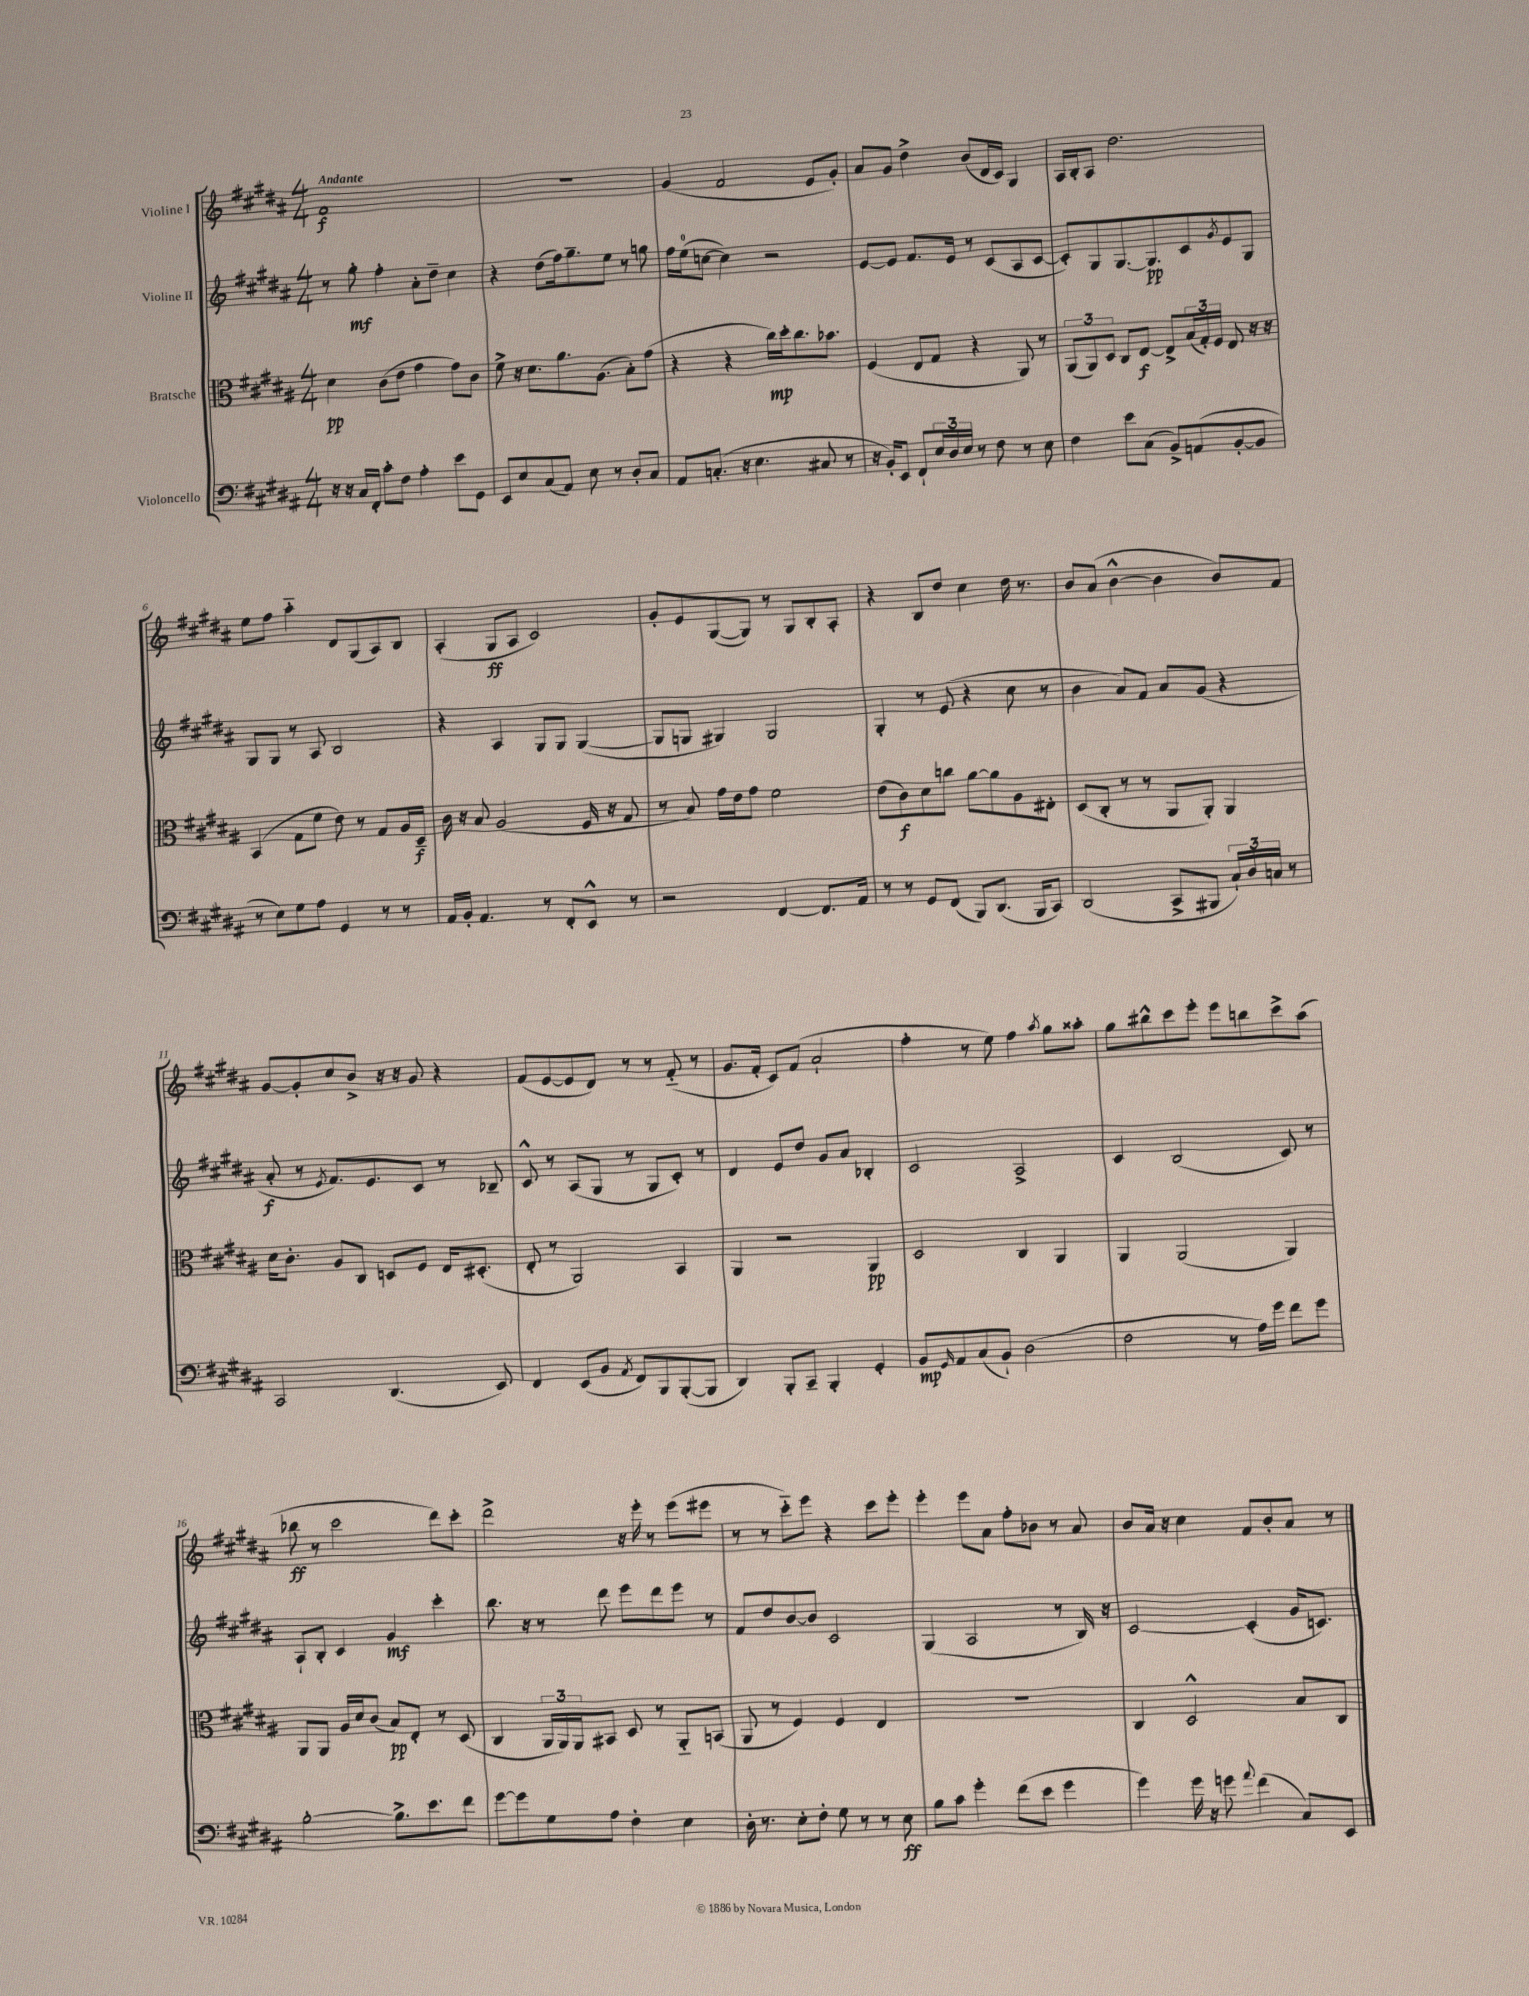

**kern	**dynam	**kern	**dynam	**kern	**dynam	**kern	**dynam
*part4	*part4	*part3	*part3	*part2	*part2	*part1	*part1
*staff4	*staff4	*staff3	*staff3	*staff2	*staff2	*staff1	*staff1
*I"Violoncello	*	*I"Bratsche	*	*I"Violine II	*	*I"Violine I	*
*clefF4	*	*clefC3	*	*clefG2	*	*clefG2	*
*k[f#c#g#d#a#]	*	*k[f#c#g#d#a#]	*	*k[f#c#g#d#a#]	*	*k[f#c#g#d#a#]	*
*M4/4	*	*M4/4	*	*M4/4	*	*M4/4	*
=1	=1	=1	=1	=1	=1	=1	=1
!	!	!	!	!	!	!LO:TX:a:B:t=Andante	!
16r	.	4d#\	pp	8r	.	1f#	f
16r	.	.	.	.	.	.	.
16C#/LL	.	.	.	8gg#'\	mf	.	.
16FF#'/JJ	.	.	.	.	.	.	.
8c#'\L	.	(8c#\L	.	4ff#'\	.	.	.
8F#\J	.	8e\J	.	.	.	.	.
4A#'\	.	4g#\	.	8a#'\L	.	.	.
.	.	.	.	8dd#~\J	.	.	.
8e\L	.	8g#\L)	.	4cc#\	.	.	.
8GG#\J	.	8c#\J	.	.	.	.	.
=2	=2	=2	=2	=2	=2	=2	=2
8EE/L	.	8f#^\	.	4r	.	1r	.
8E/	.	16r	.	.	.	.	.
.	.	8.d#\L	.	.	.	.	.
(8C#/	.	.	.	(8dd#\L	.	.	.
8AA#/J)	.	8.a#\	.	16ff#\k)	.	.	.
.	.	.	.	8.gg#~\	.	.	.
8E\	.	.	.	.	.	.	.
.	.	(8.A#\J	.	.	.	.	.
8r	.	.	.	8ee\J	.	.	.
8D#'/L	.	8B'\L)	.	8r	.	.	.
8C#/J	.	(8g#\J	.	8ggn\	.	.	.
=3	=3	=3	=3	=3	=3	=3	=3
8AA#/L	.	4r	.	16ff#\LL	.	(4g#/	.
.	.	.	.	(16ee\J	.	.	.
(8.Cn'/J	.	.	.	[8ccn\J	.	.	.
.	.	4r	.	4cc\])	.	2f#/	.
16r	.	.	.	.	.	.	.
4.E\	.	.	.	.	.	.	.
.	.	16cc#\LL)	mp	2r	.	.	.
.	.	16dd#'\J	.	.	.	.	.
.	.	8.cc#\	.	.	.	.	.
8C#X/	.	.	.	.	.	8e/L	.
.	.	8.b-X\J	.	.	.	.	.
8r	.	.	.	.	.	8g#'/J)	.
=4	=4	=4	=4	=4	=4	=4	=4
16r	.	(4F#/	.	[8e/L	.	8a#/L	.
16BB'/KL)	.	.	.	.	.	.	.
8EE/J	.	.	.	8e/J]	.	8g#/J	.
8FF#`/L	.	8E/L	.	8.f#/L	.	4dd#^\	.
24E/L	.	8G#/J	.	.	.	.	.
24D#/	.	.	.	.	.	.	.
.	.	.	.	16e/Jk	.	.	.
24E/JJ	.	.	.	.	.	.	.
8r	.	4r	.	8r	.	(8b/L	.
8F#\	.	.	.	(8c#/L	.	16d#/L	.
.	.	.	.	.	.	16c#/JJ)	.
8r	.	8AA#/)	.	8A#/	.	4G#/	.
8E\	.	8r	.	[8c#/J	.	.	.
=5	=5	=5	=5	=5	=5	=5	=5
4F#\	.	(12AA#/L	.	8c#'/L])	.	16A#/LL	.
.	.	.	.	.	.	16B'/J	.
.	.	12AA#/)	.	.	.	.	.
.	.	.	.	8G#/	.	8A#/J	.
.	.	12D#/J	.	.	.	.	.
8e\L	.	8C#/L	.	[8.G#/	.	2.dd#\	.
(8C#\J	.	[8E/J	f	.	.	.	.
.	.	.	.	8.G#/]	pp	.	.
8BB^/L)	.	8E^/L]	.	.	.	.	.
(8AAn/	.	(24B/L	.	8c#/	.	.	.
.	.	24G#'/)	.	.	.	.	.
.	.	24F#/JJ	.	.	.	.	.
.	.	.	.	8qg#/	.	.	.
[8BB'/	.	8E/	.	8e/	.	.	.
8BB/J]	.	16r	.	8G#/J	.	.	.
.	.	16r	.	.	.	.	.
!!LO:LB:g=z
=6	=6	=6	=6	=6	=6	=6	=6
8r	.	(4BB/	.	8G#/L	.	8ee\L	.
8E\L)	.	.	.	8G#/J	.	8ff#\J	.
8G#\	.	8G#\L	.	8r	.	4aa#\	.
8A#\J	.	8f#\J	.	8A#/	.	.	.
4GG#/	.	8e\)	.	2B/	.	8d#/L	.
.	.	8r	.	.	.	(8G#/	.
8r	.	8G#/L	.	.	.	8A#/)	.
8r	.	16A#/L	.	.	.	8B/J	.
.	.	16D#~/JJ	f	.	.	.	.
=7	=7	=7	=7	=7	=7	=7	=7
16AA#/LL	.	16c#\	.	4r	.	(4A#'/	.
16BB'/JJ	.	16r	.	.	.	.	.
4.AA#/	.	8B/	.	.	.	.	.
.	.	(2A#/	.	4A#/	.	8G#/L	ff
.	.	.	.	.	.	8A#/J	.
8r	.	.	.	8G#/L	.	2c#/)	.
8FF#'/L	.	.	.	8G#/J	.	.	.
8EE^^/J	.	16F#/	.	([4G#/	.	.	.
.	.	16r	.	.	.	.	.
8r	.	8G#/	.	.	.	.	.
=8	=8	=8	=8	=8	=8	=8	=8
2r	.	8r	.	8G#/L]	.	8g#'/L	.
.	.	8B/)	.	8Gn/J	.	8e/	.
.	.	16g#\LL	.	4G#X/)	.	([8G#/	.
.	.	16e\J	.	.	.	.	.
.	.	8g#\J	.	.	.	8G#/J])	.
[4FF#/	.	2f#\	.	2G#/	.	8r	.
.	.	.	.	.	.	8G#/L	.
8.FF#/L]	.	.	.	.	.	8B'/	.
.	.	.	.	.	.	8A#'/J	.
16AA#/Jk	.	.	.	.	.	.	.
=9	=9	=9	=9	=9	=9	=9	=9
8r	.	(8e\L	.	4G#'/	.	4r	.
8r	.	8c#\)	f	.	.	.	.
8GG#/L	.	8d#\	.	8r	.	8B/L	.
(8FF#/J	.	8ccn\J	.	(8e/	.	8dd#/J	.
8BBB/L)	.	[8a#\L	.	4r	.	4cc#\	.
(8.DD#/J	.	8a#\]	.	.	.	.	.
.	.	8A#\	.	8cc#\	.	16dd#\	.
16BBB/KL	.	.	.	.	.	8.r	.
8CC#/J)	.	8E#X'\J	.	8r	.	.	.
=10	=10	=10	=10	=10	=10	=10	=10
(2DD#/	.	(8D#/L	.	4b\	.	8b/L	.
.	.	8C#'/J	.	.	.	(8a#/J	.
.	.	8r	.	8a#/L)	.	[4b^^\	.
.	.	8r	.	8f#/J	.	.	.
8CC#^/L	.	8AA#/L	.	8a#/L	.	4b\]	.
8BBB#X/J	.	8AA#'/J)	.	(8g#/J	.	.	.
24C#`/LL)	.	4AA#/	.	4r	.	8b/L)	.
24D#/	.	.	.	.	.	.	.
24Cn/JJ	.	.	.	.	.	.	.
8r	.	.	.	.	.	8f#/J	.
!!LO:LB:g=z
=11	=11	=11	=11	=11	=11	=11	=11
2CC#/	.	16d#\KL	.	8a#'/	f	[8g#/L	.
.	.	8.c#'\J	.	.	.	.	.
.	.	.	.	8r	.	8g#'/]	.
.	.	.	.	8qe/	.	.	.
.	.	8A#/L	.	8.f#/L)	.	8cc#/	.
.	.	8C#/J	.	.	.	8b^/J	.
.	.	.	.	8.e/	.	.	.
(4.DD#/	.	8Dn/L	.	.	.	16r	.
.	.	.	.	.	.	16r	.
.	.	8F#/J	.	8c#/J	.	8g#/	.
.	.	16E/KL	.	8r	.	4r	.
.	.	(8.D#X'/J	.	.	.	.	.
8EE/)	.	.	.	8B-X~/	.	.	.
=12	=12	=12	=12	=12	=12	=12	=12
4FF#/	.	8E'/	.	8c#^^/	.	(8f#/L	.
.	.	8r	.	8r	.	[8e/	.
(8EE/L	.	2AA#/)	.	(8A#/L	.	8e/]	.
8BB/J	.	.	.	8G#/J	.	8d#/J)	.
8qAA#/	.	.	.	.	.	.	.
8FF#/L)	.	.	.	8r	.	8r	.
8BBB/	.	.	.	8G#/L	.	8r	.
([8BBB'/	.	4BB/	.	8c#'/J)	.	(8f#/	.
8BBB/J]	.	.	.	8r	.	8r	.
=13	=13	=13	=13	=13	=13	=13	=13
4DD#/)	.	4AA#/	.	4d#/	.	8.g#/L	.
.	.	.	.	.	.	16f#'/Jk	.
8BBB'/L	.	2r	.	8e/L	.	8c#/L)	.
8CC#~/J	.	.	.	8dd#/J	.	(8f#/J	.
4BBB'/	.	.	.	8g#/L	.	2a#`/	.
.	.	.	.	8a#/J	.	.	.
4GG#'/	.	4AA#/	pp	4B-X'/	.	.	.
=14	=14	=14	=14	=14	=14	=14	=14
8BB/L	mp	2D#/	.	2c#/	.	4ff#'\	.
16qqGG#/	.	.	.	.	.	.	.
8AA#/	.	.	.	.	.	.	.
(8C#/	.	.	.	.	.	8r	.
8BB`/J)	.	.	.	.	.	8ee\)	.
(2D#\	.	4C#/	.	2A#^/	.	4ff#\	.
.	.	.	.	.	.	8qaa#/	.
.	.	4AA#/	.	.	.	8gg#\L	.
.	.	.	.	.	.	8aa##X'\J	.
=15	=15	=15	=15	=15	=15	=15	=15
2F#\	.	4AA#/	.	4c#/	.	8gg#\L	.
.	.	.	.	.	.	8bb#X^^\	.
.	.	(2AA#/	.	(2B/	.	8ccc#\	.
.	.	.	.	.	.	8eee'\J	.
8r	.	.	.	.	.	8eee\L	.
16A#\LL)	.	.	.	.	.	8bbn\	.
16g#\JJ	.	.	.	.	.	.	.
8f#\L	.	4AA#/)	.	8c#/)	.	8ccc#^\	.
8g#\J	.	.	.	8r	.	(8aa#\J	.
!!LO:LB:g=z
=16	=16	=16	=16	=16	=16	=16	=16
[2B'\	.	8AA#/L	.	8A#`/L	.	8bb-X\	ff
.	.	8AA#/J	.	8B'/J	.	8r	.
.	.	16A#/LL	.	4c#/	.	2ccc#\	.
.	.	16d#/J	.	.	.	.	.
.	.	(8c#/J	.	.	.	.	.
8.B^\L]	.	8B/L)	pp	4g#/	mf	.	.
.	.	8E'/J	.	.	.	.	.
8.e\	.	.	.	.	.	.	.
.	.	8r	.	4ccc#'\	.	8ddd#\L)	.
8f#\J	.	(8D#/	.	.	.	8ccc#'\J	.
=17	=17	=17	=17	=17	=17	=17	=17
[8g#\L	.	4C#/	.	8.bb\	.	2ddd#^\	.
8g#\]	.	.	.	.	.	.	.
.	.	.	.	16r	.	.	.
8G#\	.	24AA#/LL	.	8r	.	.	.
.	.	24AA#/)	.	.	.	.	.
.	.	24AA#/J	.	.	.	.	.
8A#\J	.	8BB#X/J	.	8ddd#\	.	.	.
4F#'\	.	8D#/	.	8eee\L	.	16r	.
.	.	.	.	.	.	16eee'\	.
.	.	8r	.	8ddd#\	.	8r	.
4E\	.	8AA#/L	.	8eee\J	.	(8eee\L	.
.	.	(8BBn/J	.	8r	.	8eee#X\J	.
=18	=18	=18	=18	=18	=18	=18	=18
16D#'\	.	8AA#/	.	8f#/L	.	8r	.
8.r	.	.	.	.	.	.	.
.	.	8r	.	8dd#/	.	8r	.
8E'\L	.	4F#/)	.	[8b/	.	8ccc#\L)	.
8F#'\J	.	.	.	8b/J]	.	8eee\J	.
8G#\	.	4F#/	.	2c#/	.	4r	.
8r	.	.	.	.	.	.	.
8r	.	4E/	.	.	.	8ccc#\L	.
8E\	ff	.	.	.	.	8eee'\J	.
=19	=19	=19	=19	=19	=19	=19	=19
8B\L	.	1r	.	(4G#/	.	4eee'\	.
8c#\J	.	.	.	.	.	.	.
4g#'\	.	.	.	2A#/	.	8eee\L	.
.	.	.	.	.	.	8a#\J	.
(8f#\L	.	.	.	.	.	8ff#'\L	.
8e\J	.	.	.	.	.	8b-X\J	.
4g#\	.	.	.	8r	.	8r	.
.	.	.	.	16B/)	.	8a#/	.
.	.	.	.	16r	.	.	.
=20	=20	=20	=20	=20	=20	=20	=20
4g#\)	.	4C#/	.	[2c#/	.	8b/L	.
.	.	.	.	.	.	16a#/Jk	.
.	.	.	.	.	.	16r	.
16g#\	.	2D#^^/	.	.	.	4cc#\	.
16r	.	.	.	.	.	.	.
8gn\	.	.	.	.	.	.	.
8qqa#/	.	.	.	.	.	.	.
(4f#\	.	.	.	(4c#'/]	.	8f#/L	.
.	.	.	.	.	.	8b'/	.
8C#/L)	.	8B/L	.	16g#/KL	.	8a#/J	.
.	.	.	.	8.cn/J)	.	.	.
8EE/J	.	8C#/J	.	.	.	8r	.
==	==	==	==	==	==	==	==
*-	*-	*-	*-	*-	*-	*-	*-
